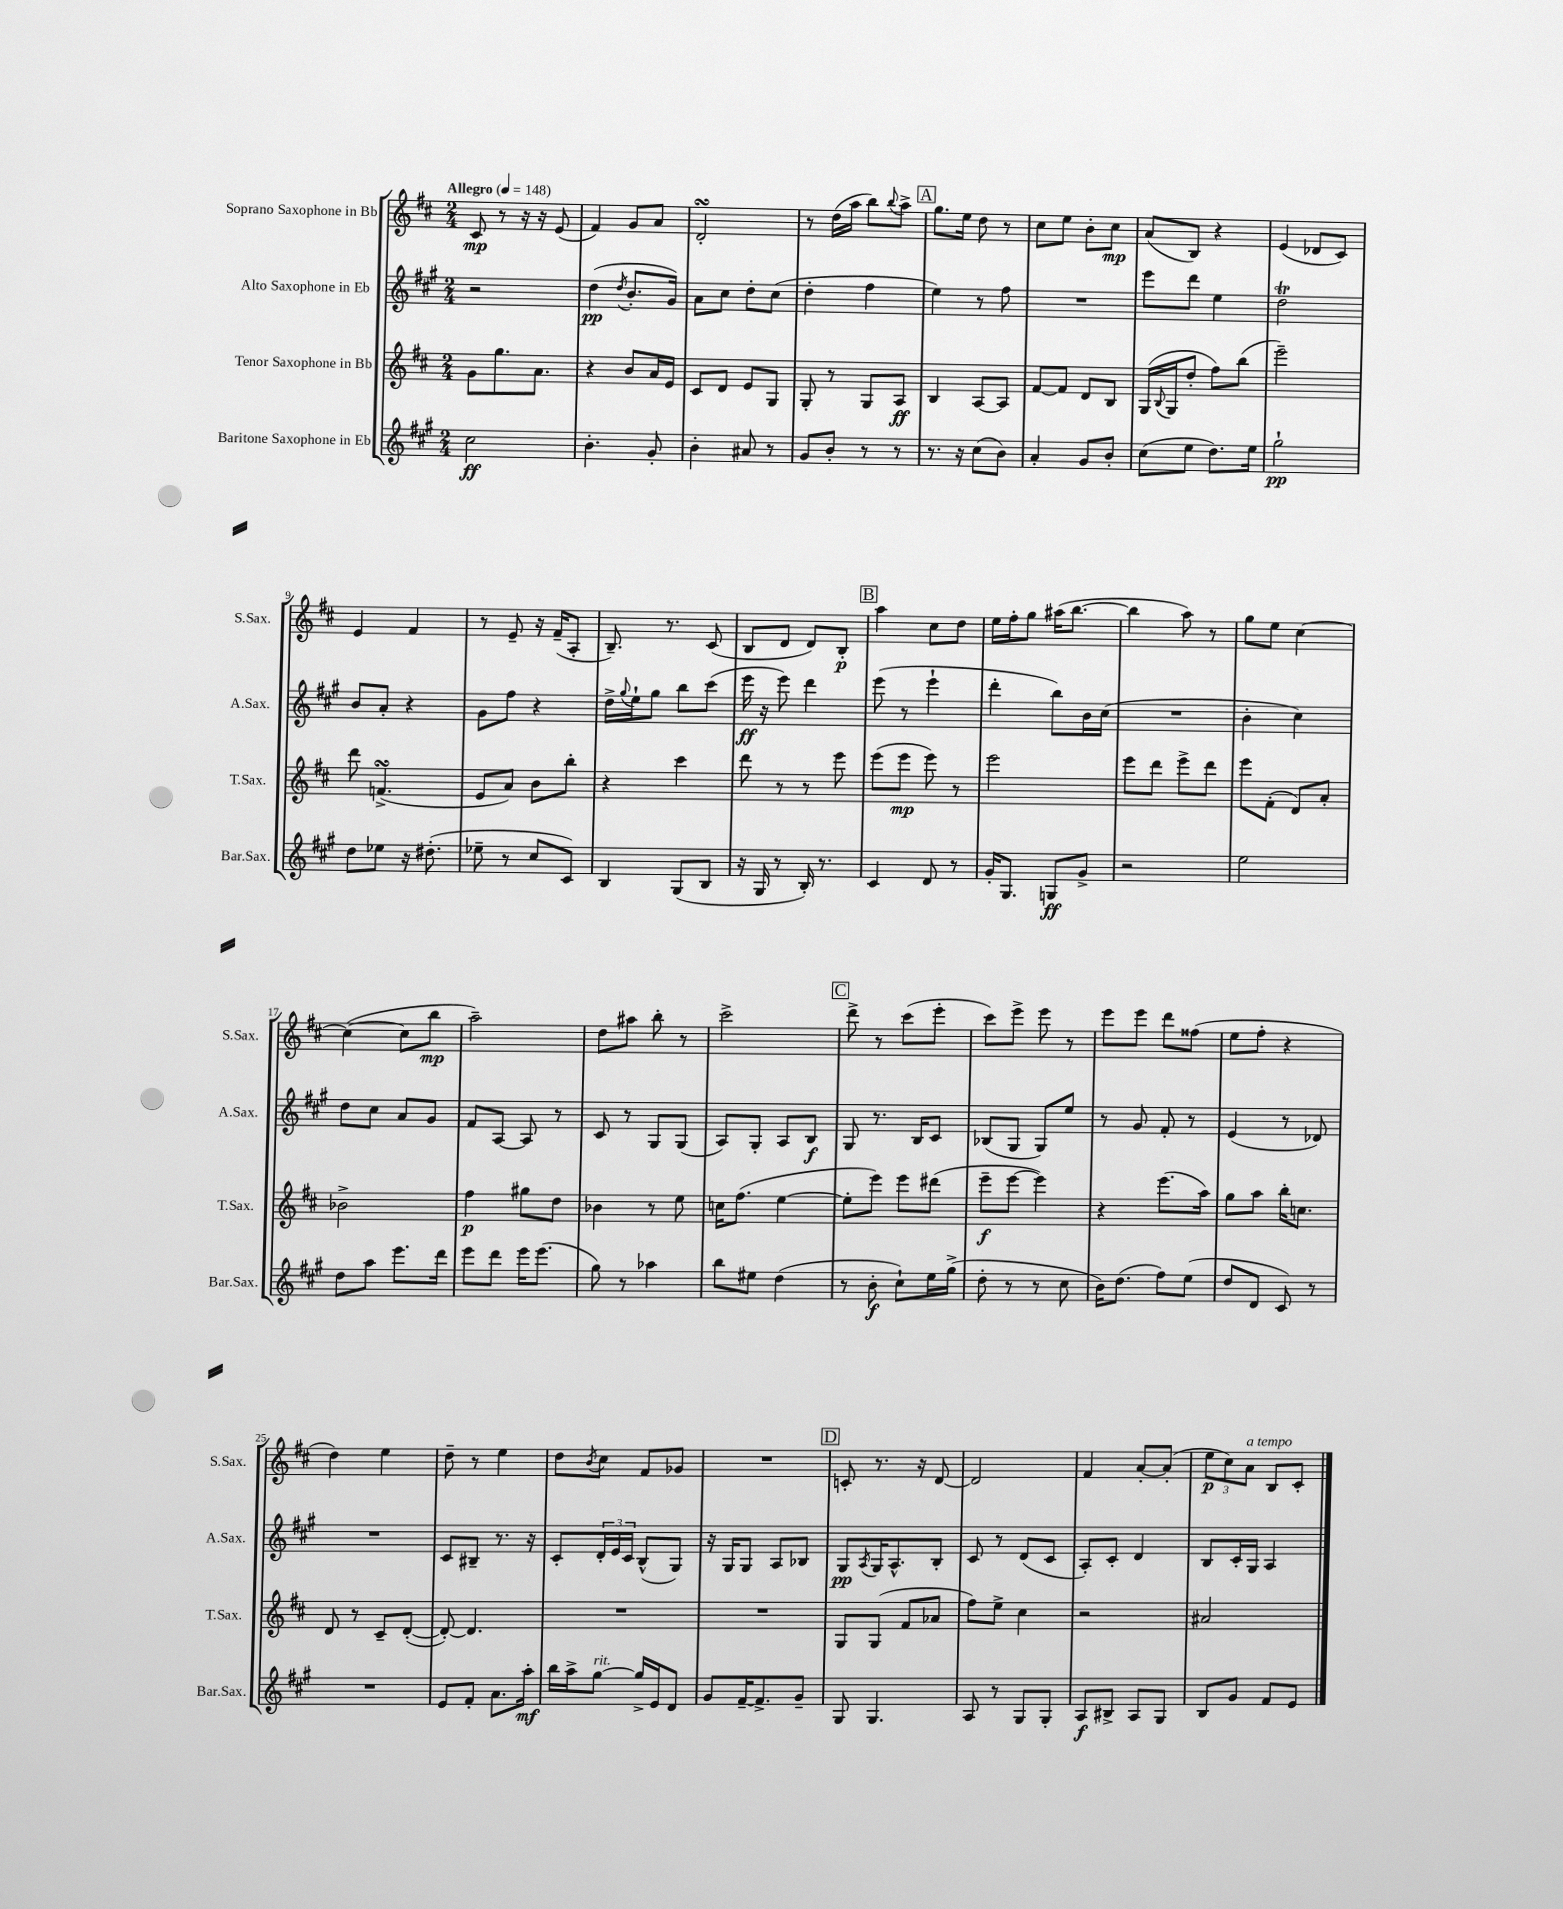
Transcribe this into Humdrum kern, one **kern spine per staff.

**kern	**dynam	**kern	**dynam	**kern	**dynam	**kern	**dynam
*part4	*part4	*part3	*part3	*part2	*part2	*part1	*part1
*staff4	*staff4	*staff3	*staff3	*staff2	*staff2	*staff1	*staff1
*I"Baritone Saxophone in Eb	*	*I"Tenor Saxophone in Bb	*	*I"Alto Saxophone in Eb	*	*I"Soprano Saxophone in Bb	*
*I'Bar.Sax.	*	*I'T.Sax.	*	*I'A.Sax.	*	*I'S.Sax.	*
*clefG2	*	*clefG2	*	*clefG2	*	*clefG2	*
*k[f#c#g#]	*	*k[f#c#]	*	*k[f#c#g#]	*	*k[f#c#]	*
*M2/4	*	*M2/4	*	*M2/4	*	*M2/4	*
*MM148	*	*MM148	*	*MM148	*	*MM148	*
=1	=1	=1	=1	=1	=1	=1	=1
!	!	!	!	!	!	!LO:TX:a:B:t=Allegro	!
2cc#\	ff	8g\L	.	2r	.	8c#/	mp
.	.	8.gg\	.	.	.	8r	.
.	.	.	.	.	.	16r	.
.	.	8.a\J	.	.	.	16r	.
.	.	.	.	.	.	(8e/	.
=2	=2	=2	=2	=2	=2	=2	=2
4.b'\	.	4r	.	(4dd\	pp	4f#/)	.
.	.	.	.	8qdd/	.	.	.
.	.	8b/L	.	8.b'/L	.	8g/L	.
8g#'/	.	16a/L	.	.	.	8a/J	.
.	.	16e/JJ	.	16g#/Jk)	.	.	.
=3	=3	=3	=3	=3	=3	=3	=3
4b'\	.	8c#/L	.	8a\L	.	2dsSSs'/	.
.	.	8d/J	.	8cc#\J	.	.	.
8a#X/	.	8e/L	.	8dd'\L	.	.	.
8r	.	8G/J	.	(8cc#\J	.	.	.
=4	=4	=4	=4	=4	=4	=4	=4
8g#/L	.	8G'/	.	4dd'\	.	8r	.
8b'/J	.	8r	.	.	.	(16dd\LL	.
.	.	.	.	.	.	16aa\JJ	.
8r	.	8G/L	.	4ff#\	.	8bb\L)	.
.	.	.	.	.	.	8qqbb/	.
8r	.	8A/J	ff	.	.	8aa^\J	.
!!LO:REH:place=s1:t=A
=5	=5	=5	=5	=5	=5	=5	=5
8.r	.	4B/	.	4ee\)	.	8.gg\L	.
16r	.	.	.	.	.	16ee\Jk	.
(8cc#\L	.	[8A/L	.	8r	.	8dd\	.
8b\J)	.	8A/J]	.	8ff#\	.	8r	.
=6	=6	=6	=6	=6	=6	=6	=6
4a'/	.	[8f#/L	.	2r	.	8cc#\L	.
.	.	8f#/J]	.	.	.	8ee\J	.
8g#/L	.	8d/L	.	.	.	8b'\L	.
8b'/J	.	8B/J	.	.	.	8cc#\J	mp
=7	=7	=7	=7	=7	=7	=7	=7
(8cc#\L	.	(16G/LL	.	8eee\L	.	(8a/L	.
.	.	8qqB/	.	.	.	.	.
.	.	16G/J	.	.	.	.	.
8ee\J	.	8dd'/J	.	8ddd\J	.	8B/J)	.
8.dd\L)	.	8ff#\L)	.	4ee\	.	4r	.
.	.	(8bb\J	.	.	.	.	.
16ee\Jk	.	.	.	.	.	.	.
=8	=8	=8	=8	=8	=8	=8	=8
2gg#`\	pp	2eee~\)	.	2ddT\	.	(4e/	.
.	.	.	.	.	.	8d-X/L	.
.	.	.	.	.	.	8c#/J)	.
!!LO:LB:g=z
=9	=9	=9	=9	=9	=9	=9	=9
8dd\L	.	8ddd\	.	8b/L	.	4e/	.
8ee-X\J	.	(4.fnsSSs^/	.	8a'/J	.	.	.
16r	.	.	.	4r	.	4f#/	.
(8.dd#X'\	.	.	.	.	.	.	.
=10	=10	=10	=10	=10	=10	=10	=10
8ee-X~\	.	8e/L	.	8g#\L	.	8r	.
8r	.	8a/J)	.	8ff#\J	.	8e~/	.
8cc#/L	.	8b\L	.	4r	.	16r	.
.	.	.	.	.	.	(16f#~/KL	.
8c#/J)	.	8bb'\J	.	.	.	8A'/J	.
=11	=11	=11	=11	=11	=11	=11	=11
4B/	.	4r	.	16dd^\LL	.	8.B~/)	.
.	.	.	.	8qqgg#/	.	.	.
.	.	.	.	16ee`\J	.	.	.
.	.	.	.	8gg#\J	.	.	.
.	.	.	.	.	.	8.r	.
(8G#/L	.	4ccc#\	.	8bb\L	.	.	.
8B/J	.	.	.	(8ccc#\J	.	(8c#/	.
=12	=12	=12	=12	=12	=12	=12	=12
16r	.	8ddd\	.	16eee\	ff	8B/L	.
16G#/	.	.	.	16r	.	.	.
8r	.	8r	.	8eee\)	.	8d/J	.
16B'/)	.	8r	.	4ddd\	.	8d/L)	.
8.r	.	.	.	.	.	.	.
.	.	8eee\	.	.	.	8B'/J	p
!!LO:REH:place=s1:t=B
=13	=13	=13	=13	=13	=13	=13	=13
4c#/	.	(8eee\L	.	(8eee\	.	4aa\	.
.	.	8eee\J	mp	8r	.	.	.
8d/	.	8eee\)	.	4eee`\	.	8cc#\L	.
8r	.	8r	.	.	.	8dd\J	.
=14	=14	=14	=14	=14	=14	=14	=14
16g#'/KL	.	2eee\	.	4ddd'\	.	16ee\LL	.
8.G#/J	.	.	.	.	.	16ff#'\J	.
.	.	.	.	.	.	8gg\J	.
8Gn/L	ff	.	.	8bb\L)	.	(16aa#X\KL	.
.	.	.	.	.	.	[8.bb\J	.
8g#^/J	.	.	.	16b\L	.	.	.
.	.	.	.	(16cc#\JJ	.	.	.
=15	=15	=15	=15	=15	=15	=15	=15
2r	.	8eee\L	.	2r	.	4bb\]	.
.	.	8ddd\J	.	.	.	.	.
.	.	8eee^\L	.	.	.	8aa\)	.
.	.	8ddd\J	.	.	.	8r	.
=16	=16	=16	=16	=16	=16	=16	=16
2ee\	.	8eee\L	.	4b'\	.	8gg\L	.
.	.	(8f#'\J	.	.	.	8ee\J	.
.	.	8d/L)	.	4cc#\)	.	[4cc#\	.
.	.	8a'/J	.	.	.	.	.
!!LO:LB:g=z
=17	=17	=17	=17	=17	=17	=17	=17
8dd\L	.	2b-X^\	.	8dd\L	.	(4cc#\_	.
8aa\J	.	.	.	8cc#\J	.	.	.
8.eee\L	.	.	.	8a/L	.	8cc#\L]	.
.	.	.	.	8g#/J	.	8bb\J	mp
16ddd\Jk	.	.	.	.	.	.	.
=18	=18	=18	=18	=18	=18	=18	=18
8eee\L	.	4ff#\	p	8f#/L	.	2aa~\)	.
8ddd\J	.	.	.	[8A/J	.	.	.
16eee\KL	.	8gg#X\L	.	8A/]	.	.	.
(8.eee\J	.	.	.	.	.	.	.
.	.	8dd\J	.	8r	.	.	.
=19	=19	=19	=19	=19	=19	=19	=19
8gg#\)	.	4b-X\	.	8c#/	.	8dd\L	.
8r	.	.	.	8r	.	8aa#X\J	.
4aa-X\	.	8r	.	8G#/L	.	8bb'\	.
.	.	8ee\	.	(8G#/J	.	8r	.
=20	=20	=20	=20	=20	=20	=20	=20
8bb\L	.	16ccn\KL	.	8A/L)	.	2ccc#^\	.
.	.	(8.ff#\J	.	.	.	.	.
8ee#X\J	.	.	.	8G#'/J	.	.	.
(4dd\	.	[4ee\	.	8A/L	.	.	.
.	.	.	.	8B/J	f	.	.
!!LO:REH:place=s1:t=C
=21	=21	=21	=21	=21	=21	=21	=21
8r	.	8ee'\L]	.	8G#/	.	8ddd^\	.
8b'\	f	8eee\J)	.	8.r	.	8r	.
8cc#`\L)	.	8eee\L	.	.	.	(8ccc#\L	.
.	.	.	.	16B/KL	.	.	.
16ee\L	.	(8ddd#X\J	.	8c#/J	.	8eee'\J	.
(16gg#^\JJ	.	.	.	.	.	.	.
=22	=22	=22	=22	=22	=22	=22	=22
8dd'\	.	8eee~\L	f	(8B-X/L	.	8ccc#\L)	.
8r	.	[8eee\J	.	8G#/J	.	8eee^\J	.
8r	.	4eee\])	.	8G#/L)	.	8eee\	.
8cc#\	.	.	.	8ee/J	.	8r	.
=23	=23	=23	=23	=23	=23	=23	=23
16b\KL)	.	4r	.	8r	.	8eee\L	.
(8.dd\J	.	.	.	.	.	.	.
.	.	.	.	8g#/	.	8eee\J	.
8ff#\L)	.	(8.eee\L	.	8f#'/	.	8ddd\L	.
(8ee\J	.	.	.	8r	.	(8ff##X\J	.
.	.	16aa\Jk)	.	.	.	.	.
=24	=24	=24	=24	=24	=24	=24	=24
8dd/L	.	8gg\L	.	(4e/	.	8ee\L	.
8d/J	.	8aa\J	.	.	.	8ff#'\J	.
8c#/)	.	16bb'\KL	.	8r	.	4r	.
.	.	8.ccn\J	.	.	.	.	.
8r	.	.	.	8d-X/)	.	.	.
!!LO:LB:g=z
=25	=25	=25	=25	=25	=25	=25	=25
2r	.	8d/	.	2r	.	4dd\)	.
.	.	8r	.	.	.	.	.
.	.	8c#~/L	.	.	.	4ee\	.
.	.	([8d'/J	.	.	.	.	.
=26	=26	=26	=26	=26	=26	=26	=26
8e/L	.	8d'/_)	.	8c#/L	.	8dd~\	.
8f#'/J	.	4.d/]	.	8B#X~/J	.	8r	.
8.a\L	.	.	.	8.r	.	4ee\	.
16aa'\Jk	mf	.	.	16r	.	.	.
=27	=27	=27	=27	=27	=27	=27	=27
16bb\LL	.	2r	.	8c#'/L	.	8dd\L	.
16aa^\J	.	.	.	.	.	.	.
.	.	.	.	.	.	8qb/	.
!LO:TX:a:i:t=rit.	!	!	!	!	!	!	!
[8gg#\J	.	.	.	24d'/L	.	8cc#\J	.
.	.	.	.	24e/	.	.	.
.	.	.	.	24c#/JJ	.	.	.
16gg#^/LL]	.	.	.	(8B^^/L	.	8f#/L	.
16e/J	.	.	.	.	.	.	.
8d/J	.	.	.	8G#/J)	.	8g-X/J	.
=28	=28	=28	=28	=28	=28	=28	=28
8g#/L	.	2r	.	16r	.	2r	.
.	.	.	.	16G#/KL	.	.	.
[16f#~/K	.	.	.	8G#/J	.	.	.
8.f#^/]	.	.	.	.	.	.	.
.	.	.	.	8A/L	.	.	.
8g#~/J	.	.	.	8B-X/J	.	.	.
!!LO:REH:place=s1:t=D
=29	=29	=29	=29	=29	=29	=29	=29
8G#/	.	8G/L	.	8G#/L	pp	8cn'/	.
.	.	.	.	8qA/	.	.	.
4.G#/	.	(8G/J	.	16G#/K	.	8.r	.
.	.	.	.	8.A^^/	.	.	.
.	.	8f#/L	.	.	.	.	.
.	.	.	.	.	.	16r	.
.	.	8a-X/J	.	8B'/J	.	[8d/	.
=30	=30	=30	=30	=30	=30	=30	=30
8A/	.	8ff#\L)	.	8c#/	.	2d/]	.
8r	.	8ee^\J	.	8r	.	.	.
8G#/L	.	4cc#\	.	(8d/L	.	.	.
8G#'/J	.	.	.	8c#/J	.	.	.
=31	=31	=31	=31	=31	=31	=31	=31
8A/L	f	2r	.	8A'/L)	.	4f#/	.
8B#X^/J	.	.	.	8c#'/J	.	.	.
8A/L	.	.	.	4d/	.	[8a'/L	.
8G#/J	.	.	.	.	.	(8a'/J]	.
=32	=32	=32	=32	=32	=32	=32	=32
8B/L	.	2a#X/	.	8B/L	.	12ee\L	p
.	.	.	.	.	.	12cc#\)	.
8g#/J	.	.	.	16c#'/L	.	.	.
!	!	!	!	!	!	!LO:TX:a:i:t=a tempo	!
.	.	.	.	.	.	12a\J	.
.	.	.	.	16G#/JJ	.	.	.
8f#/L	.	.	.	4A/	.	8B/L	.
8e/J	.	.	.	.	.	8c#'/J	.
==	==	==	==	==	==	==	==
*-	*-	*-	*-	*-	*-	*-	*-
